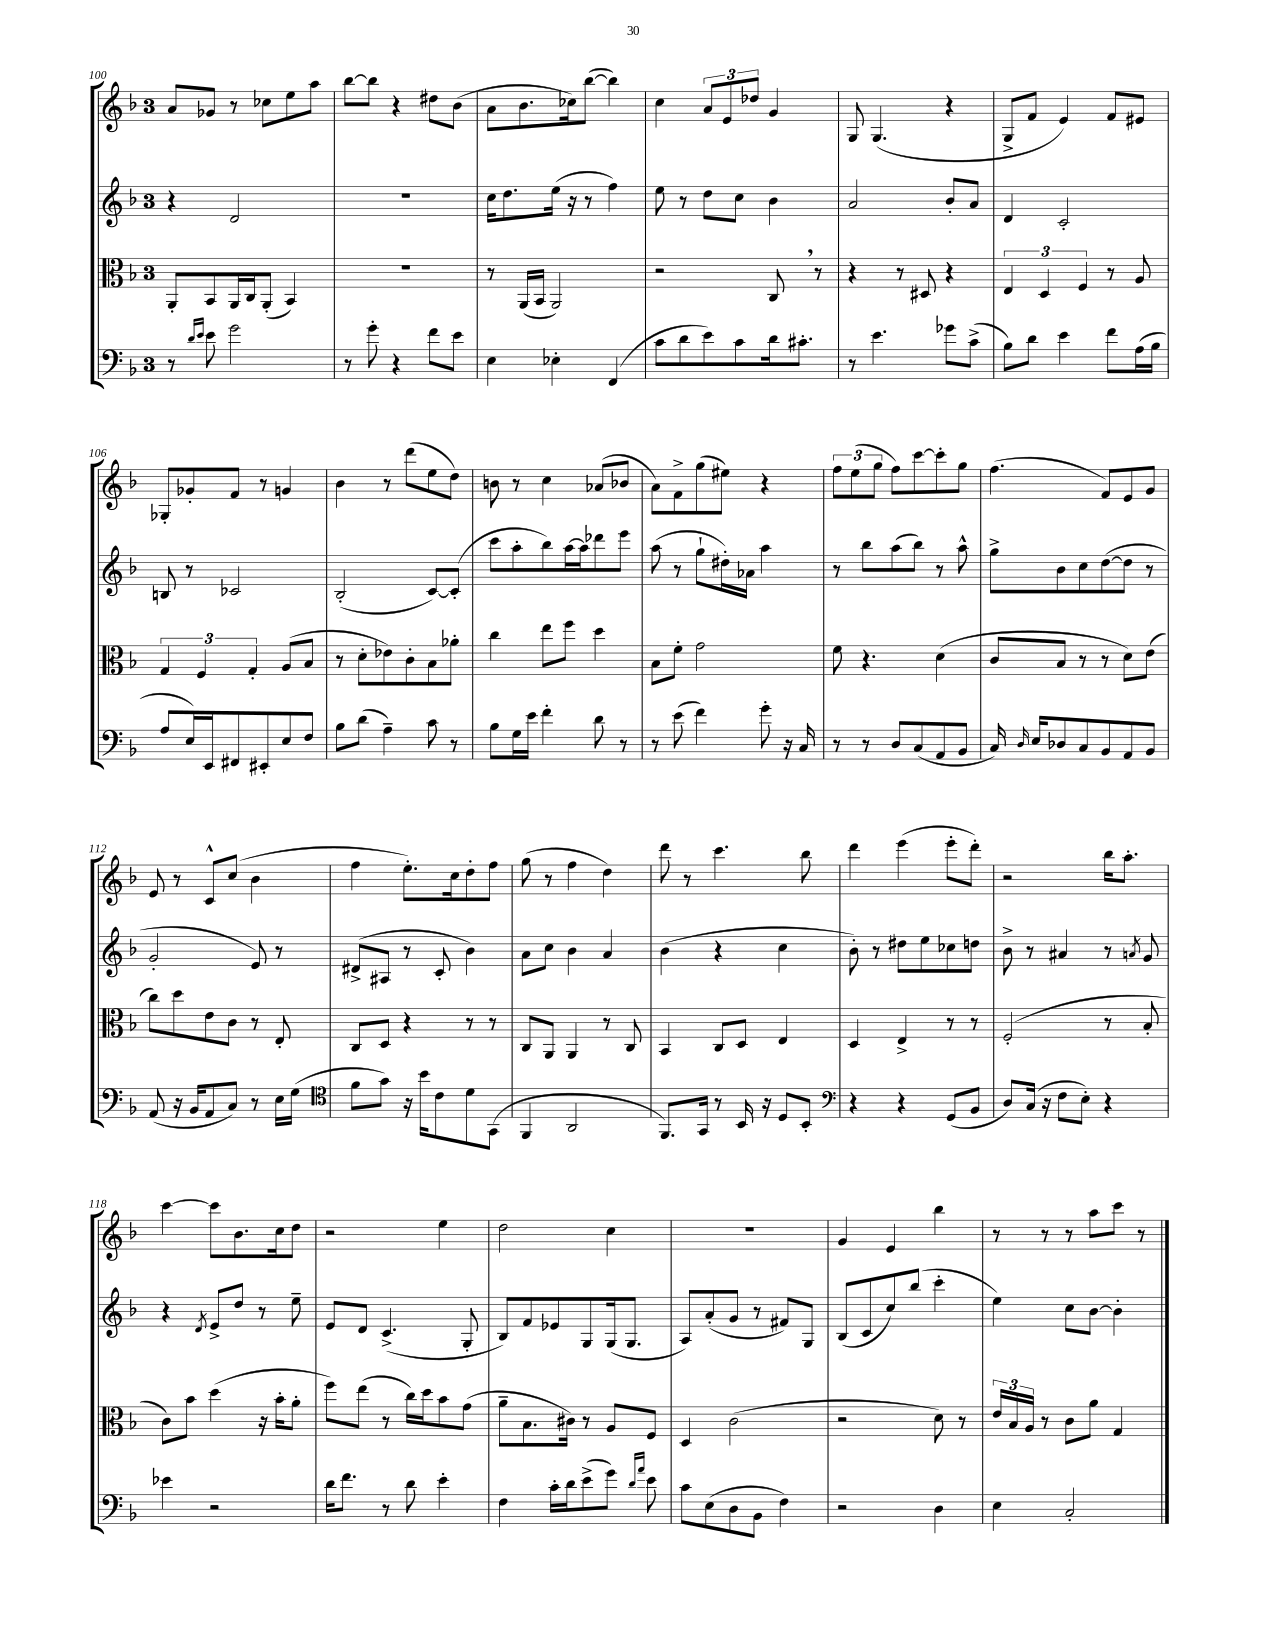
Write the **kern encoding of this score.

**kern	**kern	**kern	**kern
*staff4	*staff3	*staff2	*staff1
*clefF4	*clefC3	*clefG2	*clefG2
*k[b-]	*k[b-]	*k[b-]	*k[b-]
*M3/4	*M3/4	*M3/4	*M3/4
8r	8AA'	4r	8a
16qqd	.	.	.
16qqe	.	.	.
8e	8BB-	.	8g-
2g	16AA	2d	8r
.	16C	.	.
.	(8AA'	.	8cc-
.	4BB-)	.	8ee
.	.	.	8aa
=	=	=	=
8r	2.r	2.r	[8bb-
8g'	.	.	8bb-]
4r	.	.	4r
8f	.	.	8dd#
8e	.	.	(8b-
=	=	=	=
4E	8r	16cc	8a
.	.	8.dd	.
.	(16AA	.	8.b-
.	16BB-	.	.
4E-'	2AA)	(16ee	.
.	.	16r	16cc-)
.	.	8r	([8bb-
(4FF	.	4ff)	4bb-])
=	=	=	=
8c	2r	8ee	4cc
8d	.	8r	.
8e)	.	8dd	12a
.	.	.	12e
8c	.	8cc	.
.	.	.	12dd-
16d	8C	4b-	4g
8.c#'	.	.	.
.	8r	.	.
=	=	=	=
8r	4r	2a	8G
4.e	.	.	(4.G
.	8r	.	.
.	8D#	.	.
8g-	4r	8b-'	4r
(8c^	.	8a	.
=	=	=	=
8B-)	6E	4d	8G^
8d	.	.	8f
.	6D	.	.
4e	.	2c'	4e)
.	6F	.	.
8f	8r	.	8f
(16A	8A	.	8e#
16B-	.	.	.
=	=	=	=
8A	6G	8B	8G-'
16E)	.	8r	8g-'
.	6F	.	.
16EE	.	.	.
8FF#	.	2c-	8f
.	6G'	.	.
8EE#'	.	.	8r
8E	(8A	.	4g
8F	8B-	.	.
=	=	=	=
8B-	8r	(2B-'	4b-
(8d	8d'	.	.
4A~)	8e-)	.	8r
.	8c'	.	(8ddd
8c	8B-	[8c)	8ee
8r	8a-'	(8c']	8dd)
=	=	=	=
8B-	4cc	8ccc	8b
16G	.	8aa'	8r
16e	.	.	.
4f'	8ee	8bb-)	4cc
.	8ff	[16aa	.
.	.	16aa]	.
8d	4dd	8ddd-	(8a-
8r	.	8eee	8b-
=	=	=	=
8r	8B-	(8aa	8a)
(8e	8f'	8r	8f^
4f)	2g	8gg`	(8gg
.	.	16dd#')	8ee#)
.	.	16a-	.
8g'	.	4aa	4r
16r	.	.	.
16C	.	.	.
=	=	=	=
8r	8f	8r	12ff
.	.	.	(12ee
8r	4.r	8bb-	.
.	.	.	12gg
8D	.	(8aa	8ff)
(8C	.	8bb-)	[8ccc
8AA	(4d	8r	8ccc']
8BB-	.	8aa^^	8gg
=	=	=	=
16C)	8c	8gg^	(4.ff
16qqD	.	.	.
16E	.	.	.
8D-	8B-	8b-	.
8C	8r	8cc	.
8BB-	8r	([8dd	8f)
8AA	8d)	8dd]	8e
8BB-	(8e	8r	8g
=	=	=	=
(8AA	8cc)	2g'	8e
16r	8dd	.	8r
16BB-	.	.	.
8AA	8e	.	8c^^
8C)	8c	.	(8cc
8r	8r	8e)	4b-
16E	8E'	8r	.
(16G	.	.	.
=	=	=	=
*clefC4	*	*	*
8f	8C	(8d#^	4ff
8g)	8D	8A#	.
16r	4r	8r	8.ee')
16b-	.	.	.
8c	.	8c'	.
.	.	.	16cc
8d	8r	4b-)	8dd'
(8GG	8r	.	8ff
=	=	=	=
4FF	8C	8a	(8gg
.	8AA	8cc	8r
2AA	4AA	4b-	4ff
.	8r	4a	4dd)
.	8C	.	.
=	=	=	=
8.FF)	4BB-	(4b-	8ddd
.	.	.	8r
16GG	.	.	.
8r	8C	4r	4.ccc
16BB-	8D	.	.
16r	.	.	.
8D	4E	4cc	.
8BB-'	.	.	8bb-
=	=	=	=
*clefF4	*	*	*
4r	4D	8b-')	4ddd
.	.	8r	.
4r	4E^	8dd#	(4eee
.	.	8ee	.
(8GG	8r	8cc-	8eee'
8BB-	8r	8dd	8ddd')
=	=	=	=
8D)	(2F'	8b-^	2r
(16C	.	8r	.
16r	.	.	.
8F	.	4a#	.
8E')	.	.	.
4r	8r	8r	16bb-
.	.	.	8.aa'
.	.	8qa	.
.	8B-'	8g	.
=	=	=	=
4e-	8c)	4r	[4ccc
.	8b-	.	.
.	.	8qd	.
2r	(4dd	8e^	8ccc]
.	.	8dd	8.b-
.	16r	8r	.
.	16b-'	.	16cc
.	8a'	8ee~	8dd
=	=	=	=
16d	8ff)	8e	2r
8.f	.	.	.
.	(8ee	8d	.
8r	8r	(4.c^	.
8d	16cc)	.	.
.	16dd	.	.
4e'	8b-	.	4ee
.	(8g	8G'	.
=	=	=	=
4F	8a~	8B-)	2dd
.	8.B-	8f	.
16c'	.	8e-	.
16d	16c#)	.	.
(8e^	8r	8G	.
8g)	8A	(16G	4cc
.	.	8.G	.
16qqd	.	.	.
16qqa	.	.	.
8e	8F	.	.
=	=	=	=
8c	4D	8A)	2.r
(8E	.	(8a'	.
8D	(2c	8g	.
8BB-	.	8r	.
4F)	.	8f#)	.
.	.	8G	.
=	=	=	=
2r	2r	(8B-	4g
.	.	8c	.
.	.	8cc)	4e
.	.	(8bb-	.
4D	8d)	4ccc'	4bb-
.	8r	.	.
=	=	=	=
4E	24e	4ee)	8r
.	24B-	.	.
.	24A	.	.
.	8r	.	8r
2C'	8c	8cc	8r
.	8a	[8b-	8aa
.	4G	4b-']	8ccc
.	.	.	8r
==	==	==	==
*-	*-	*-	*-
